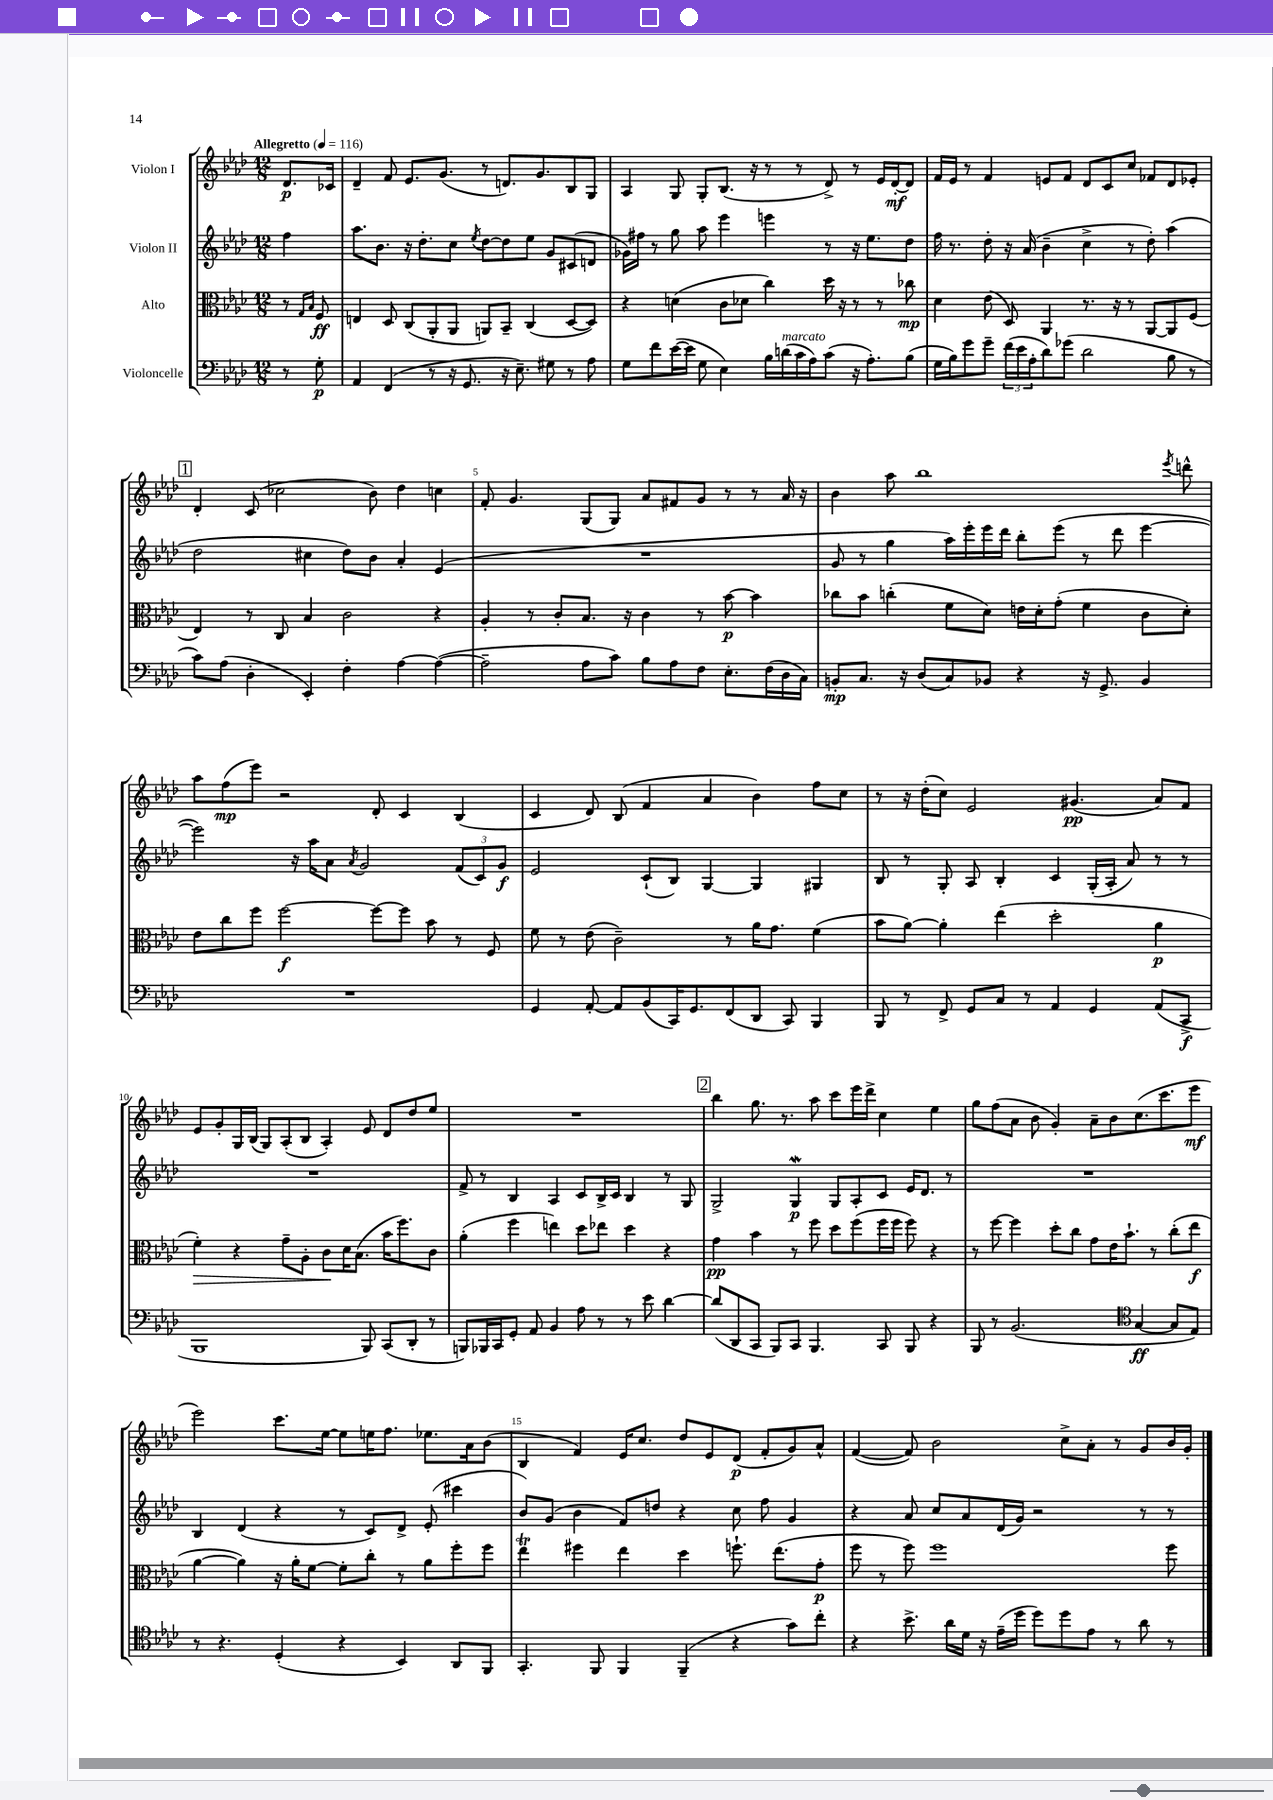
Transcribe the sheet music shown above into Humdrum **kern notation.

**kern	**dynam	**kern	**dynam	**kern	**dynam	**kern	**dynam
*part4	*part4	*part3	*part3	*part2	*part2	*part1	*part1
*staff4	*staff4	*staff3	*staff3	*staff2	*staff2	*staff1	*staff1
*I"Violoncelle	*	*I"Alto	*	*I"Violon II	*	*I"Violon I	*
*clefF4	*	*clefC3	*	*clefG2	*	*clefG2	*
*k[b-e-a-d-]	*	*k[b-e-a-d-]	*	*k[b-e-a-d-]	*	*k[b-e-a-d-]	*
*M12/8	*	*M12/8	*	*M12/8	*	*M12/8	*
*MM116	*	*MM116	*	*MM116	*	*MM116	*
=	=	=	=	=	=	=	=
!	!	!	!	!	!	!LO:TX:a:B:t=Allegretto	!
8r	.	8r	.	4ff\	.	8.d-/L	p
.	.	16qqG/LL	.	.	.	.	.
.	.	16qqB-/JJ	.	.	.	.	.
8G'\	p	8F/	ff	.	.	.	.
.	.	.	.	.	.	16c-X/Jk	.
=1	=1	=1	=1	=1	=1	=1	=1
4AA-/	.	4En/	.	8.aa-\L	.	4d-~/	.
.	.	.	.	8.b-\J	.	.	.
(4FF/	.	8D-/	.	.	.	8f/	.
.	.	(8C/L	.	16r	.	8.e-/L	.
.	.	.	.	8.dd-'\L	.	.	.
8r	.	8AA-'/	.	.	.	.	.
.	.	.	.	.	.	(8.g/J	.
16r	.	8AA-/J	.	8cc\J	.	.	.
8.GG/	.	.	.	.	.	.	.
.	.	.	.	8qee-/	.	.	.
.	.	8AAn/L)	.	[8dd-\L	.	8r	.
16r	.	8BB-~/J	.	8dd-\]	.	8.dn/L)	.
8.E-~\)	.	.	.	.	.	.	.
.	.	(4C/	.	8ee-\J	.	.	.
.	.	.	.	.	.	8.g/	.
8G#X\	.	.	.	8g/L	.	.	.
8r	.	[8D-/L	.	(8c#X/	.	8B-/	.
8A-\	.	8D-/J])	.	8dn/J	.	8G/J	.
=2	=2	=2	=2	=2	=2	=2	=2
8G\L	.	4r	.	16g-X\LL)	.	4A-/	.
.	.	.	.	16ff#X\JJ	.	.	.
8f\	.	.	.	8r	.	.	.
([16e-\L	.	(4dn\	.	8gg\	.	8G/	.
16e-\JJ]	.	.	.	.	.	.	.
8G\	.	.	.	8aa-\	.	8G'/L	.
4E-\)	.	8c\L	.	4eee-\	.	(8.B-/J	.
.	.	8d-X\J	.	.	.	.	.
.	.	.	.	.	.	16r	.
16B-\LL	.	4cc\)	.	4eeen\	.	8r	.
!LO:TX:a:i:t=marcato	!	!	!	!	!	!	!
(16dn\	.	.	.	.	.	.	.
16c\	.	.	.	.	.	8r	.
16A-\J)	.	.	.	.	.	.	.
(8c\J	.	16dd-\	.	8r	.	8d-^/)	.
.	.	16r	.	.	.	.	.
16r	.	8r	.	16r	.	8r	.
8.A-'\L)	.	.	.	8.ee-\L	.	.	.
.	.	8r	.	.	.	16e-/LL	.
.	.	.	.	.	.	[16d-'/J	mf
(8B-\J	.	8cc-X\	mp	8dd-\J	.	8d-/J]	.
=3	=3	=3	=3	=3	=3	=3	=3
16G\LL	.	4d-\	.	16ff\	.	16f/LL	.
16B-\J)	.	.	.	8.r	.	16e-/JJ	.
8g\	.	.	.	.	.	8r	.
8g~\J	.	(8e-\	.	8dd-'\	.	4f/	.
(24f\LL	.	8D-/)	.	16r	.	.	.
24e-\	.	.	.	.	.	.	.
.	.	.	.	(16a-/	.	.	.
24A-'\J	.	.	.	.	.	.	.
8d-\)	.	4AA-/	.	4b-~\	.	8en/L	.
(8g-X\J	.	.	.	.	.	8f/J	.
2d-\	.	8.r	.	4cc^\	.	8d-/L	.
.	.	.	.	.	.	8c/	.
.	.	16r	.	.	.	.	.
.	.	8r	.	8r	.	8cc/J	.
.	.	[8AA-/L	.	8dd-'\)	.	8f-X/L	.
8B-\	.	8AA-/]	.	(4aa-\	.	8d-/	.
8r	.	(8F/J	.	.	.	8e-X'/J	.
!!LO:LB:g=z
!!LO:REH:place=s1:t=1
=4	=4	=4	=4	=4	=4	=4	=4
8c\L)	.	4E-/)	.	2dd-\	.	4d-'/	.
(8A-\J	.	.	.	.	.	.	.
4D-'\	.	8r	.	.	.	(8c/	.
.	.	8C/	.	.	.	2cc-X\	.
4EE-'/)	.	4B-/	.	4cc#X\	.	.	.
4F'\	.	2c\	.	8dd-\L)	.	.	.
.	.	.	.	8b-\J	.	8b-\)	.
[4A-\	.	.	.	4a-'/	.	4dd-\	.
(4A-\_	.	4r	.	(4e-/	.	4ccn\	.
=5	=5	=5	=5	=5	=5	=5	=5
2A-~\]	.	4A-'/	.	1.r	.	8f'/	.
.	.	.	.	.	.	4.g/	.
.	.	8r	.	.	.	.	.
.	.	8c'/L	.	.	.	.	.
8A-\L	.	8.B-/J	.	.	.	(8G/L	.
8c\J)	.	.	.	.	.	8G/J)	.
.	.	16r	.	.	.	.	.
8B-\L	.	4c\	.	.	.	8a-/L	.
8A-\	.	.	.	.	.	8f#X/	.
8F\J	.	8r	.	.	.	8g/J	.
8.E-'\L	.	[8b-\	p	.	.	8r	.
.	.	4b-\]	.	.	.	8r	.
(16F\L	.	.	.	.	.	.	.
16D-\	.	.	.	.	.	16a-/	.
16C\JJ)	.	.	.	.	.	16r	.
=6	=6	=6	=6	=6	=6	=6	=6
8BBn'/L	mp	8cc-X\L	.	8g/	.	4b-\	.
8.C/J	.	8b-\J	.	8r	.	.	.
.	.	(4ccn'\	.	4gg\	.	8aa-\	.
16r	.	.	.	.	.	.	.
(8D-/L	.	.	.	.	.	1bb-	.
8C/)	.	8f\L	.	16aa-\LL)	.	.	.
.	.	.	.	16eee-'\	.	.	.
8BB-X/J	.	8d-\J)	.	16eee-\	.	.	.
.	.	.	.	16ddd-\JJ	.	.	.
4r	.	16en\LL	.	8bb-'\L	.	.	.
.	.	16d-'\J	.	.	.	.	.
.	.	(8g'\J	.	(8eee-\J	.	.	.
16r	.	4f\	.	8r	.	.	.
8.GG^/	.	.	.	.	.	.	.
.	.	.	.	8ddd-\	.	.	.
4BB-/	.	8c\L	.	[4eee-\	.	.	.
.	.	.	.	.	.	8qeee-/	.
.	.	8d-'\J)	.	.	.	8dddn^^\	.
!!LO:LB:g=z
=7	=7	=7	=7	=7	=7	=7	=7
1.r	.	8e-\L	.	2eee-\])	.	8aa-\L	.
.	.	8cc\	.	.	.	(8ff\	mp
.	.	8ff\J	.	.	.	8eee-\J)	.
.	.	[2ff\	f	.	.	2r	.
.	.	.	.	16r	.	.	.
.	.	.	.	16aa-\KL	.	.	.
.	.	.	.	8a-\J	.	.	.
.	.	.	.	8qa-/	.	.	.
.	.	.	.	2g/	.	.	.
.	.	8ff\L_	.	.	.	8d-'/	.
.	.	8ff\J]	.	.	.	4c/	.
.	.	8b-\	.	.	.	.	.
.	.	8r	.	(12f/L	.	(4B-/	.
.	.	.	.	12c/)	.	.	.
.	.	8F/	.	.	.	.	.
.	.	.	.	12g/J	f	.	.
=8	=8	=8	=8	=8	=8	=8	=8
4GG/	.	8f\	.	2e-/	.	4c/	.
.	.	8r	.	.	.	.	.
[8AA-'/	.	(8e-\	.	.	.	8d-/)	.
8AA-/L]	.	2c~\)	.	.	.	(8B-/	.
(8BB-/	.	.	.	(8c`/L	.	4f/	.
16CC/K)	.	.	.	8B-/J)	.	.	.
8.GG/	.	.	.	.	.	.	.
.	.	.	.	[4G/	.	4a-/	.
(8FF/	.	8r	.	.	.	.	.
8DD-/J	.	16a-\KL	.	4G/]	.	4b-\)	.
.	.	8.g\J	.	.	.	.	.
8CC/)	.	.	.	.	.	.	.
4BBB-/	.	(4f\	.	4G#X/	.	8ff\L	.
.	.	.	.	.	.	8cc\J	.
=9	=9	=9	=9	=9	=9	=9	=9
8BBB-/	.	8b-\L	.	8B-/	.	8r	.
8r	.	[8a-\J)	.	8r	.	16r	.
.	.	.	.	.	.	(16dd-'\KL	.
8FF^/	.	4a-'\]	.	8G'/	.	8cc\J)	.
8GG/L	.	.	.	8A-/	.	2e-/	.
8C/J	.	(4ee-\	.	4B-'/	.	.	.
8r	.	.	.	.	.	.	.
4AA-/	.	2dd-'\	.	4c/	.	.	.
.	.	.	.	.	.	(4.g#X/	pp
4GG/	.	.	.	(16G'/LL	.	.	.
.	.	.	.	16A-'/JJ	.	.	.
.	.	.	.	8a-/)	.	.	.
(8AA-/L	.	4a-\	p	8r	.	8a-/L)	.
8CC^/J	f	.	.	8r	.	8f/J	.
!!LO:LB:g=z
=10	=10	=10	=10	=10	=10	=10	=10
!	!	!	!LO:HP:b	!	!	!	!
1BBB-	.	4f'\)	>	1.r	.	8e-/L	.
.	.	.	.	.	.	8g'/	.
.	.	4r	.	.	.	16G/L	.
.	.	.	.	.	.	(16B-/JJ	.
.	.	.	.	.	.	8G/L)	.
.	.	8g~\L	.	.	.	(8A-'/	.
.	.	8A-'\J	.	.	.	8B-/J	.
.	.	8c\L	.	.	.	4A-'/)	.
.	.	16d-\K	]	.	.	.	.
.	.	(8.B-\J	.	.	.	.	.
8BBB-/)	.	.	.	.	.	8e-/	.
(8CC/L	.	16b-\KL	.	.	.	8d-/L	.
.	.	8.ff\)	.	.	.	.	.
8DD-'/J	.	.	.	.	.	8dd-/	.
8r	.	8c\J	.	.	.	8ee-/J	.
=11	=11	=11	=11	=11	=11	=11	=11
8BBBn/L)	.	(4a-'\	.	8f^/	.	1.r	.
16BBB-X/L	.	.	.	8r	.	.	.
16CC/J	.	.	.	.	.	.	.
8GG'/J	.	4ff\	.	4B-/	.	.	.
8AA-/	.	.	.	.	.	.	.
4BB-/	.	4een\)	.	4A-/	.	.	.
8A-\	.	8dd-\L	.	8c/L	.	.	.
8r	.	8ee-X\J	.	16B-^/L	.	.	.
.	.	.	.	16c/JJ	.	.	.
8r	.	4dd-\	.	4B-/	.	.	.
8e-\	.	.	.	.	.	.	.
[4d-\	.	4r	.	8r	.	.	.
.	.	.	.	8G/	.	.	.
!!LO:REH:place=s1:t=2
=12	=12	=12	=12	=12	=12	=12	=12
(8d-/L]	.	4g\	pp	2G^/	.	4bb-\	.
8DD-/	.	.	.	.	.	.	.
8CC/J	.	4b-\	.	.	.	8.gg\	.
8BBB-/L)	.	.	.	.	.	.	.
.	.	.	.	.	.	8.r	.
8CC/J	.	8r	.	4GW/	p	.	.
4.BBB-/	.	8ff\	.	.	.	8aa-\	.
.	.	8dd-\L	.	8G/L	.	8ccc\L	.
.	.	(8ff\	.	8A-'/	.	16eee-\L	.
.	.	.	.	.	.	16ddd-^\JJ	.
8CC/	.	16ff\L	.	8c/J	.	4cc\	.
.	.	16ff\JJ	.	.	.	.	.
8BBB-/	.	8ff\)	.	16e-/KL	.	.	.
.	.	.	.	8.d-/J	.	.	.
4r	.	4r	.	.	.	4ee-\	.
.	.	.	.	8r	.	.	.
=13	=13	=13	=13	=13	=13	=13	=13
8BBB-/	.	8r	.	1.r	.	8gg\L	.
8r	.	[8ff\	.	.	.	(8ff\	.
(2.BB-/	.	4ff\]	.	.	.	8a-\J	.
.	.	.	.	.	.	8b-\	.
.	.	8dd-'\L	.	.	.	4g'/)	.
.	.	8cc\J	.	.	.	.	.
.	.	8g\L	.	.	.	8a-~\L	.
.	.	16e-\K	.	.	.	8b-\	.
.	.	8.b-`\J	.	.	.	.	.
*clefC4	*	*	*	*	*	*	*
[4G/	ff	.	.	.	.	(8.cc\	.
.	.	8r	.	.	.	.	.
.	.	.	.	.	.	8.ccc\	.
8G/L]	.	(8cc'\L	.	.	.	.	.
8E-/J)	.	8ee-\J	f	.	.	8eee-\J	mf
!!LO:LB:g=z
=14	=14	=14	=14	=14	=14	=14	=14
8r	.	[4a-\	.	4B-/	.	2eee-\)	.
4.r	.	.	.	.	.	.	.
.	.	4a-\])	.	(4d-/	.	.	.
(4D-'/	.	16r	.	4r	.	8.ccc\L	.
.	.	16a-'\KL	.	.	.	.	.
.	.	[8f\J	.	.	.	.	.
.	.	.	.	.	.	[16ee-\Jk	.
4r	.	8f'\L]	.	8r	.	8ee-\L]	.
.	.	8cc'\J	.	8c/L)	.	16een\K	.
.	.	.	.	.	.	8.ff\J	.
4BB-/)	.	8r	.	8d-^/J	.	.	.
.	.	8a-\L	.	(8e-'/	.	8.ee-X\L	.
8AA-/L	.	8ff'\	.	4ccc#X\	.	.	.
.	.	.	.	.	.	16a-\k	.
8FF/J	.	8ff\J	.	.	.	(8b-\J	.
=15	=15	=15	=15	=15	=15	=15	=15
4.GG'/	.	4ee-T\	.	8b-/L)	.	4B-/	.
.	.	.	.	(8g/J	.	.	.
.	.	4ff#X\	.	4b-\	.	4f/)	.
8FF/	.	.	.	.	.	.	.
4FF/	.	4ee-\	.	8f/L)	.	16e-/KL	.
.	.	.	.	.	.	8.cc/J	.
.	.	.	.	8ddn/J	.	.	.
(4FF~/	.	4dd-\	.	4r	.	8dd-/L	.
.	.	.	.	.	.	8e-/	.
4r	.	8.ffn`\	.	8cc\	.	(8d-/J	p
.	.	.	.	8ff\	.	8f'/L	.
.	.	(8.ee-\L	.	.	.	.	.
8g\L)	.	.	.	4g/	.	8g/)	.
8cc'\J	.	8g'\J	p	.	.	8a-^^/J	.
=16	=16	=16	=16	=16	=16	=16	=16
4r	.	8ff\	.	4r	.	([4f/	.
.	.	8r	.	.	.	.	.
8.b-^\	.	8ff\)	.	8a-/	.	8f/])	.
.	.	1ff	.	8cc/L	.	2b-\	.
16a-\LL	.	.	.	.	.	.	.
16d-\JJ	.	.	.	8a-/	.	.	.
16r	.	.	.	.	.	.	.
(16e-~\LL	.	.	.	(16d-/L	.	.	.
16dd-\JJ	.	.	.	16g/JJ)	.	.	.
8dd-\L)	.	.	.	2r	.	.	.
8dd-\	.	.	.	.	.	8cc^\L	.
8e-\J	.	.	.	.	.	8a-'\J	.
8r	.	.	.	.	.	8r	.
8a-\	.	.	.	8r	.	8g/L	.
8r	.	8ff\	.	8r	.	16b-/L	.
.	.	.	.	.	.	16g'/JJ	.
==	==	==	==	==	==	==	==
*-	*-	*-	*-	*-	*-	*-	*-
